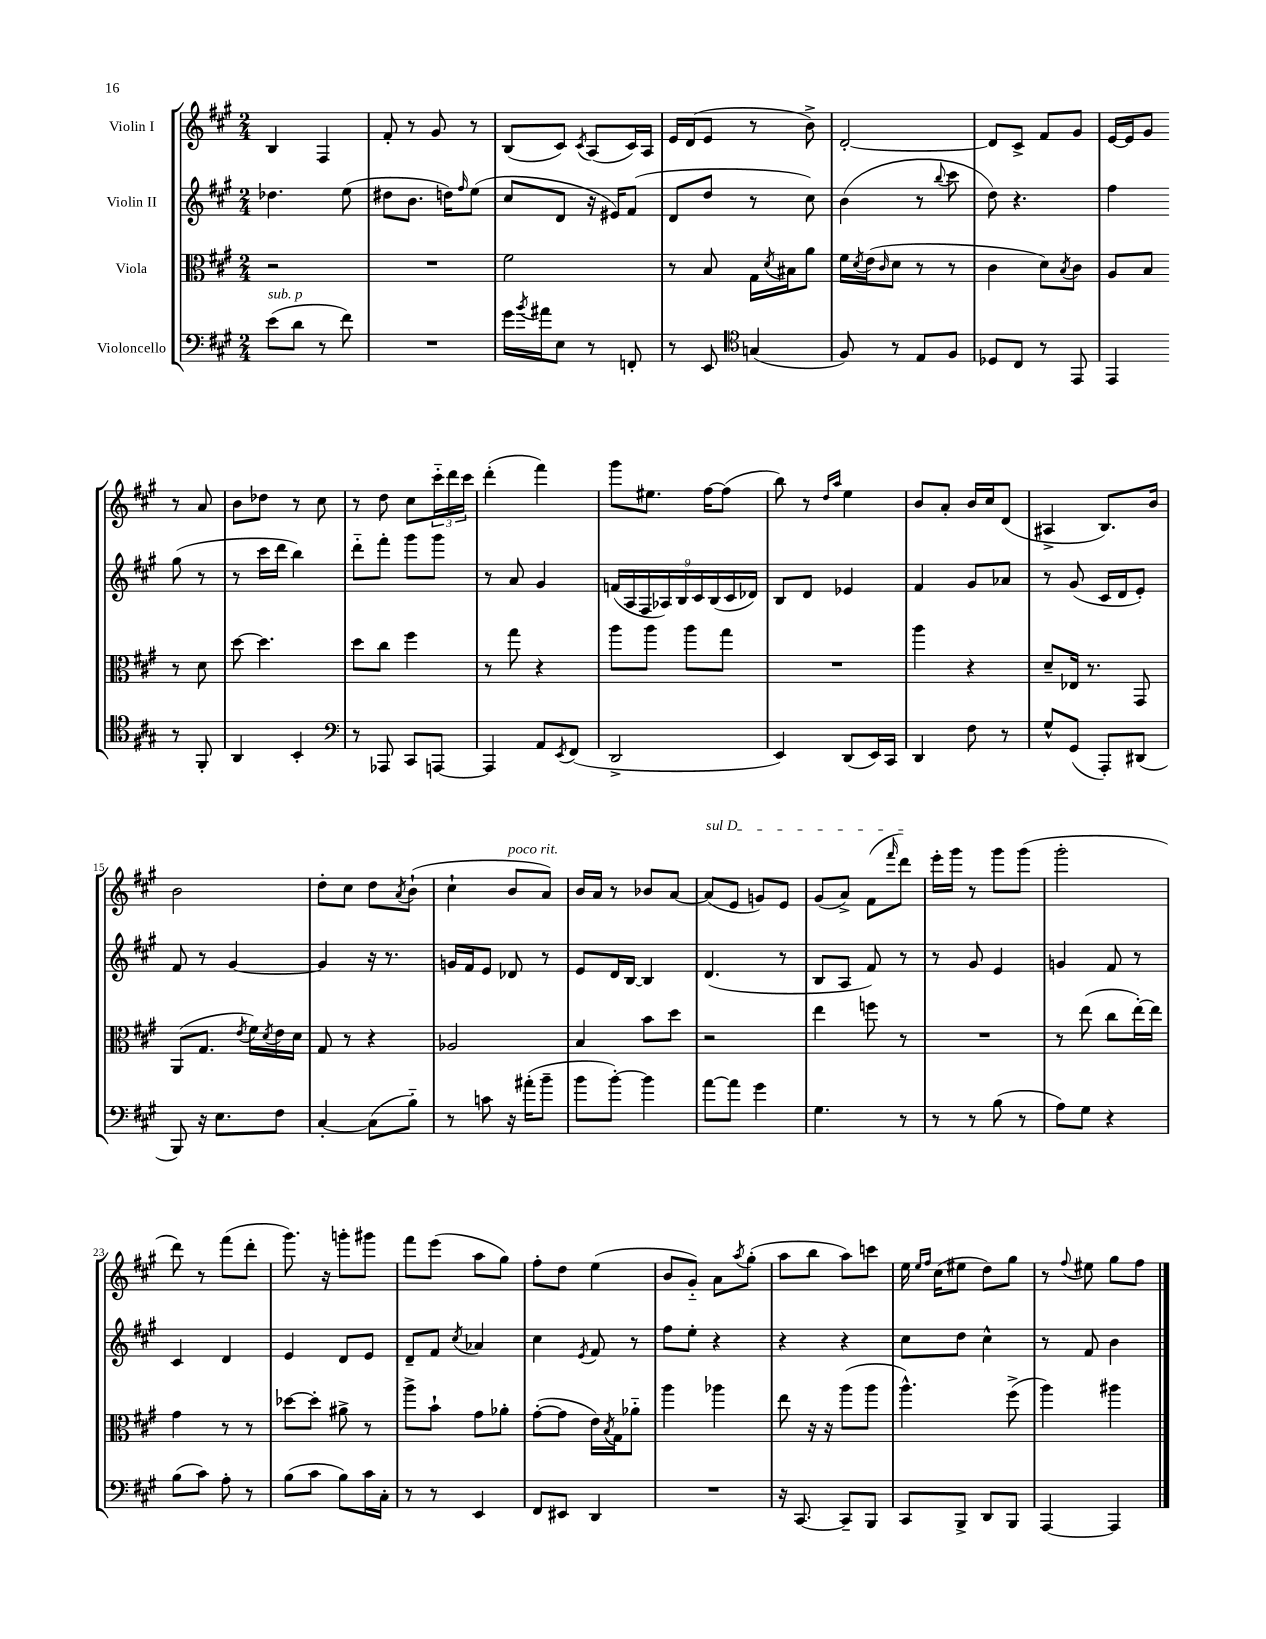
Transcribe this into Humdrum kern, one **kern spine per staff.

**kern	**kern	**kern	**kern
*staff4	*staff3	*staff2	*staff1
*clefF4	*clefC3	*clefG2	*clefG2
*k[f#c#g#]	*k[f#c#g#]	*k[f#c#g#]	*k[f#c#g#]
*M2/4	*M2/4	*M2/4	*M2/4
(8e\L	2r	4.dd-\	4B/
8d\J	.	.	.
8r	.	.	4F#/
8f#\)	.	(8ee\	.
=	=	=	=
2r	2r	8dd#\L	8f#'/
.	.	8.b\J	8r
.	.	.	8g#/
.	.	16dd\LK)	.
.	.	16qqff#/	.
.	.	(8ee\J	8r
=	=	=	=
16g#\LL	2f#\	8cc#/L	(8B/L
8qb/	.	.	.
16a#\J	.	.	.
8E\J	.	8d/J	8c#/J)
.	.	.	8qc#/
8r	.	16r	(8A/L
.	.	16e#/LK)	.
8FF'/	.	(8f#/J	16c#/L)
.	.	.	16A/JJ
=	=	=	=
8r	8r	8d/L	16e/LL
.	.	.	(16d/J
8EE/	8B/	8dd/J	8e/J
*clefC4	*	*	*
(4G/	16G#\LL	8r	8r
.	8qd/	.	.
.	16B#\J	.	.
.	8a\J	8cc#\)	8b^\)
=	=	=	=
8F#/)	16f#\LL	(4b\	[2d'/
.	8qd/	.	.
.	(16e\J	.	.
.	16qqc#/	.	.
8r	8d\J	.	.
8E/L	8r	8r	.
.	.	8qqbb/	.
8F#/J	8r	8ccc#\	.
=	=	=	=
8D-/L	4c#\	8dd\)	8d/]L
8C#/J	.	4.r	8c#^/J
8r	8d\L)	.	8f#/L
.	8qB/	.	.
8EE/	8c#\J	.	8g#/J
=	=	=	=
4EE/	8A/L	4ff#\	[16e/LL
.	.	.	16e/]J
.	8B/J	.	8g#/J
8r	8r	(8gg#\	8r
8FF#'/	8d\	8r	8a/
=	=	=	=
4AA/	[8dd\	8r	8b\L
.	4.dd\]	16ccc#\LL	8dd-\J
.	.	16ddd\JJ	.
4BB'/	.	4bb\)	8r
.	.	.	8cc#\
=	=	=	=
*clefF4	*	*	*
8r	8dd\L	8ddd'~\L	8r
8AAA-/	8cc#\J	8fff#'\J	8dd\
8CC#/L	4ff#\	8ggg#\L	8cc#\L
[8AAA/J	.	8ggg#\J	24ccc#'~\L
.	.	.	24ddd\
.	.	.	24ccc#\JJ
=	=	=	=
4AAA/]	8r	8r	(4ddd'\
.	8gg#\	8a/	.
8AA/L	4r	4g#/	4fff#\)
8qEE/	.	.	.
(8FF#/J	.	.	.
=	=	=	=
2DD^/	8aa\L	(18f/LL	8ggg#\L
.	.	18A/	.
.	.	18F#/	.
.	8aa\J	.	8.ee#\J
.	.	18A-/)	.
.	.	18B/	.
.	8aa\L	.	.
.	.	18c#/	.
.	.	.	[16ff#\LK
.	.	(18B/	.
.	8gg#\J	.	(8ff#\]J
.	.	18c#/	.
.	.	18d-/JJ)	.
=	=	=	=
4EE/)	2r	8B/L	8bb\)
.	.	8d/J	8r
.	.	.	16qqdd/LL
.	.	.	16qqaa/JJ
(8DD/L	.	4e-/	4ee\
16EE/L)	.	.	.
16CC#/JJ	.	.	.
=	=	=	=
4DD/	4aa\	4f#/	8b/L
.	.	.	8a'/J
8F#\	4r	8g#/L	16b/LL
.	.	.	16cc#/J
8r	.	8a-/J	(8d/J
=	=	=	=
8G#^^/L	8d~/L	8r	4A#^/
(8GG#/J	16E-/Jk	(8g#/	.
.	8.r	.	.
8AAA'/L)	.	16c#/LL	8.B/L)
.	.	16d/J	.
(8DD#/J	8GG#/	8e'/J)	.
.	.	.	16b/Jk
=	=	=	=
8BBB/)	(8AA/L	8f#/	2b\
16r	8.G#/J	8r	.
8.E\L	.	.	.
.	.	[4g#/	.
.	8qe/	.	.
.	16f#\LL)	.	.
.	8qd/	.	.
8F#\J	16e\	.	.
.	16d\JJ	.	.
=	=	=	=
[4C#'/	8G#/	4g#/]	8dd'\L
.	8r	.	8cc#\J
(8C#\]L	4r	16r	8dd\L
.	.	8.r	.
.	.	.	8qa/
8B'~\J)	.	.	(8b`\J
=	=	=	=
8r	2A-/	16g/LL	4cc#`\
.	.	16f#/J	.
8c\	.	8e/J	.
16r	.	8d-/	8b/L
(16a#'\LK	.	.	.
8b~\J	.	8r	8a/J)
=	=	=	=
8b\L	4B/	8e/L	16b/LL
.	.	.	16a/JJ
[8b'\J)	.	16d/L	8r
.	.	[16B/JJ	.
4b\]	8b\L	4B/]	8b-/L
.	8dd\J	.	[8a/J
=	=	=	=
[8a\L	2r	(4.d/	(8a/]L
8a\]J	.	.	8e/J
4g#\	.	.	8g/L)
.	.	8r	8e/J
=	=	=	=
4.G#\	4ee\	8B/L	(8g#/L
.	.	8A/J	8a^/J)
.	8ff\	8f#/)	(8f#\L
.	.	.	16qqfff#/
8r	8r	8r	8ddd\J)
=	=	=	=
8r	2r	8r	16eee'\LL
.	.	.	16ggg#\JJ
8r	.	8g#/	8r
(8B\	.	4e/	8ggg#\L
8r	.	.	(8ggg#\J
=	=	=	=
8A\L)	8r	4g/	2ggg#'\
8G#\J	(8ee\	.	.
4r	8cc#\L	8f#/	.
.	[16ee'\L)	8r	.
.	16ee\]JJ	.	.
=	=	=	=
(8B\L	4g#\	4c#/	8ddd\)
8c#\J)	.	.	8r
8A'\	8r	4d/	(8fff#\L
8r	8r	.	8ddd'\J
=	=	=	=
(8B\L	[8dd-\L	4e/	8.ggg#\)
8c#\J	8dd-'\]J	.	.
.	.	.	16r
8B\L)	8a#^\	8d/L	8ggg'\L
16c#\L	8r	8e/J	8ggg#\J
16C#'\JJ	.	.	.
=	=	=	=
8r	8aa^\L	8d~/L	8fff#\L
8r	8b`\J	8f#/J	(8eee\J
.	.	8qcc#/	.
4EE/	8g#\L	4a-/	8aa\L
.	8a-'\J	.	8gg#\J)
=	=	=	=
8FF#/L	([8g#'\L	4cc#\	8ff#'\L
8EE#/J	8g#\]J	.	8dd\J
.	.	8qe/	.
4DD/	16e\LL)	8f#/	(4ee\
.	8qB/	.	.
.	16G#\J	.	.
.	8a-'~\J	8r	.
=	=	=	=
2r	4aa\	8ff#\L	8b/L
.	.	8ee'\J	8g#'~/J)
.	4aa-\	4r	8a\L
.	.	.	8qaa/
.	.	.	(8gg#'\J
=	=	=	=
16r	8ee\	4r	8aa\L
[8.CC#/	.	.	.
.	16r	.	8bb\J
.	16r	.	.
8CC#~/]L	(8aa\L	4r	8aa\L)
8BBB/J	8aa\J	.	8ccc\J
=	=	=	=
8CC#/L	4.aa^^\)	8cc#\L	16ee\
.	.	.	16qqee/LL
.	.	.	16qqff#/JJ
.	.	.	(16cc#\LK
8BBB^/J	.	8dd\J	8ee#\J
8DD/L	.	4cc#^^\	8dd\L)
8BBB/J	(8ff#^\	.	8gg#\J
=	=	=	=
[4AAA/	4aa\)	8r	8r
.	.	.	8qqff#/
.	.	8f#/	8ee#\
4AAA/]	4aa#\	4b\	8gg#\L
.	.	.	8ff#\J
==	==	==	==
*-	*-	*-	*-
